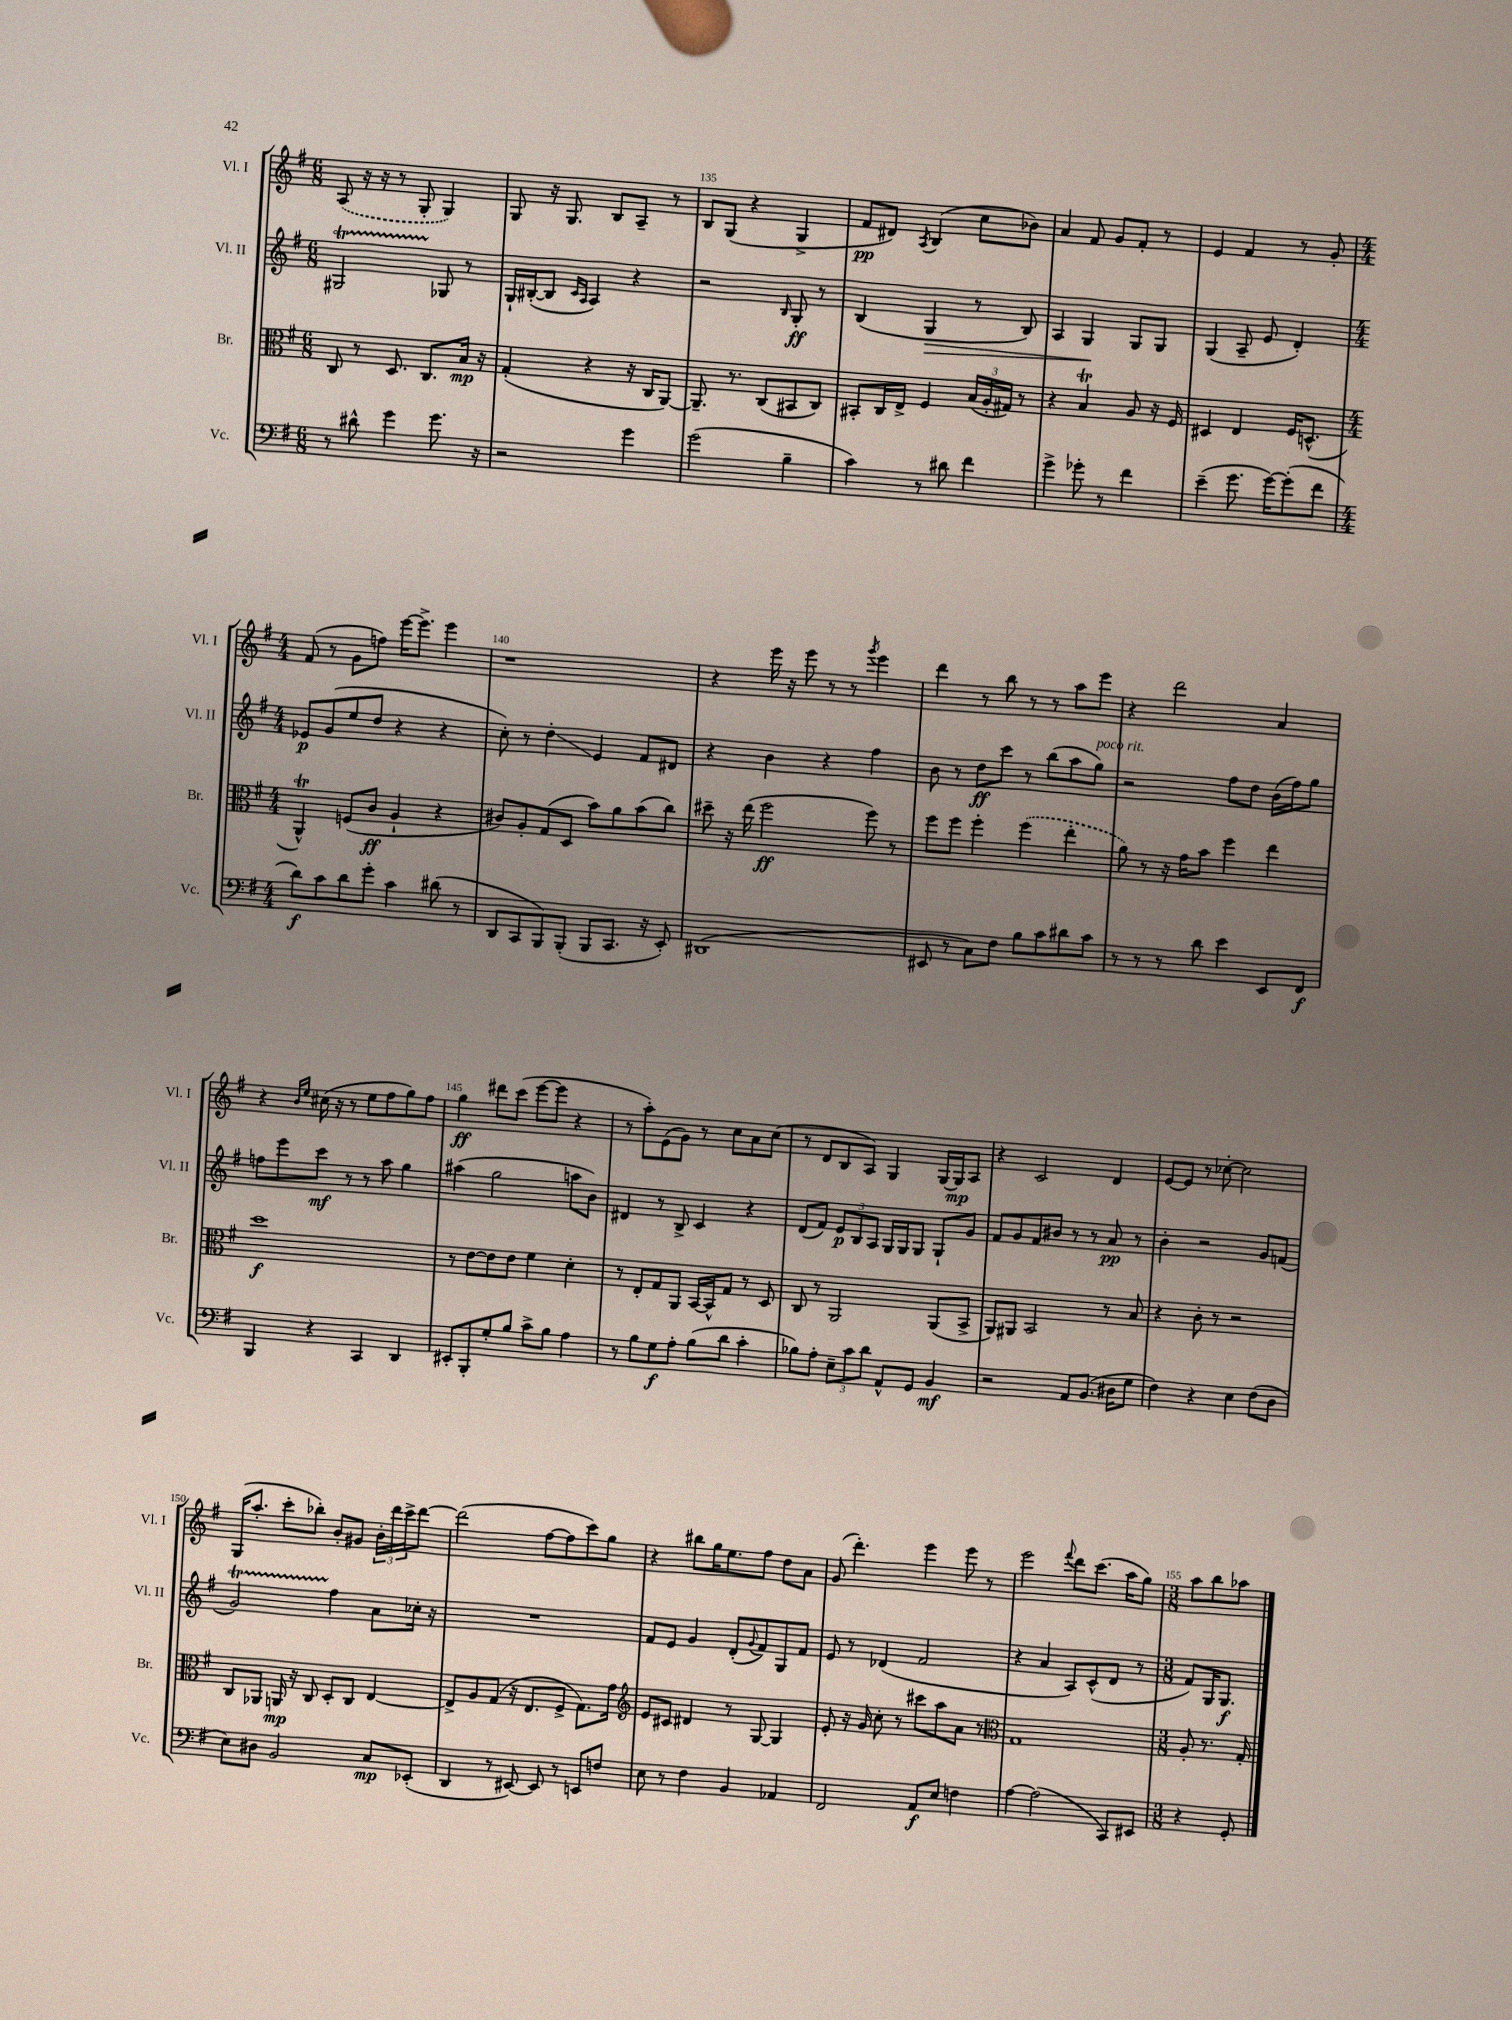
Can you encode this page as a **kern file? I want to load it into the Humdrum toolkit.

**kern	**kern	**kern	**kern
*staff4	*staff3	*staff2	*staff1
*clefF4	*clefC3	*clefG2	*clefG2
*k[f#]	*k[f#]	*k[f#]	*k[f#]
*M6/8	*M6/8	*M6/8	*M6/8
8r	8C/	2G#/	(8A/
8d#^^\	8r	.	16r
.	.	.	16r
4g\	8.D/	.	8r
.	.	.	8G'/
.	8.C/L	.	.
8.g\	.	8G-/	4G/)
.	16B/Jk	8r	.
16r	16r	.	.
=	=	=	=
2r	(4G'/	16G`/LL	8G/
.	.	([16B#'/J	.
.	.	8B#/]J	16r
.	.	.	8.G/
.	.	16qqc/LL	.
.	.	16qqA/JJ	.
.	4r	4A/)	.
.	.	.	8B/L
4g\	16r	4r	8A~/J
.	16C/LK	.	.
.	[8AA/J)	.	8r
=	=	=	=
(2g\	8.AA~/]	2r	8B/L
.	.	.	(8G/J
.	8.r	.	.
.	.	.	4r
.	(8C/L	.	.
.	.	16qqB/	.
4B~\	8BB#/	8G'/	4G^/
.	8C/J)	8r	.
=	=	=	=
4c\)	8BB#'/L	(4B/	8f#/L
.	16C/L	.	8d#/J)
.	16E^/JJ	.	.
.	.	.	8qA/
8r	4F#/	4G/	(4B/
8d#\	.	.	.
4f#\	(24B/LL	8r	8cc\L
.	24A'/	.	.
.	24G#/JJ)	.	.
.	8r	8B/)	8b-\J)
=	=	=	=
4g^\	4r	4A/	4a/
8g-'\	4B/	4G/	8f#/
8r	.	.	8g/L
4f#\	8A/	8G/L	8f#'/J
.	16r	8G/J	8r
.	16F#/	.	.
=	=	=	=
(4e~\	4D#/	(4G/	4e/
8.g\	4E/	8A~/	4f#/
.	.	8e/	.
[16g\LK)	.	.	.
(8g'\]	16F#/LK	4d'/)	8r
.	(8.D^^/J	.	.
8f#\J	.	.	8g'/
=	=	=	=
*M4/4	*M4/4	*M4/4	*M4/4
8d\L)	4AA^^/)	8e-/L	(8f#/
8c\	.	(8g/	8r
8d\	(8F/L	8ee/	8g\L
8g'\J	8c/J	8dd/J	8ff\J)
4c\	4A`/	4r	[16eee\LK
.	.	.	8.eee^\]J
(8d#\	4r	4r	4eee\
8r	.	.	.
=	=	=	=
8DD/L	8c#/L)	8cc'\)	1r
8CC/	8A'/	8r	.
8BBB/)	(8G/	4dd'\	.
(8BBB'/J	8D/J	.	.
8BBB/L	8b\L)	4e/	.
8.CC/J	8a\	.	.
.	(8b\	8f#/L	.
16r	.	.	.
8EE'/)	8cc\J)	8d#/J	.
=	=	=	=
(1DD#	8dd#~\	4r	4r
.	16r	.	.
.	(16ee\	.	.
.	2ff#\	4b\	16eee\
.	.	.	16r
.	.	.	8eee\
.	.	4r	8r
.	.	.	8r
.	.	.	8qggg/
.	8ff#\)	4ff#\	4eee\
.	8r	.	.
=	=	=	=
8EE#/	8ff#\L	8b\	4ddd\
8r	8ff#\J	8r	.
8C\L)	4ff#'\	8dd\L	8r
8F#\J	.	8ccc\J	8bb\
8B\L	(4ff#\	8r	8r
8c\	.	(8bb\L	8r
8d#\	4ee'\	8aa\	8aa\L
8c\J	.	8gg\J)	8eee\J
=	=	=	=
8r	8a\)	2r	4r
8r	8r	.	.
8r	16r	.	2ddd\
.	16g\LK	.	.
8d\	8b\J	.	.
4e\	4ff#\	8ff#\L	.
.	.	8dd\J	.
8EE/L	4ee\	(16b\LL	4a/
.	.	16ff#\J)	.
8FF#/J	.	8gg\J	.
=	=	=	=
4BBB/	1dd	8ff\L	4r
.	.	8eee\	.
.	.	.	16qqb/LL
.	.	.	16qqee/JJ
4r	.	8ccc\J	(16cc#\
.	.	.	16r
.	.	8r	8r
4CC/	.	8r	8ee\L
.	.	8aa\	8ff#\
4DD/	.	4gg\	8gg\)
.	.	.	8ff#\J
=	=	=	=
8EE#'/L	8r	(4aa#\	4gg\
8BBB'/	[8e\L	.	.
8G'/	8e\]	2gg\	8ddd#\L
8B/J	8e\J	.	(8ccc\J
8c^\L	4f#\	.	[8eee\L
8B\J	.	.	8eee\]J
4A\	4d'\	8aa\L	4r
.	.	8b\J)	.
=	=	=	=
8r	8r	4d#/	8r
8B\L	8E'/L	.	8aa'\L)
8G\	8G/	8r	(8e\
8A'\J	8AA/J	8B^/	8g\J)
(8B\L	[16BB/LL	4c/	8r
.	16BB^^/]J	.	.
8d\J	8G/J	.	8cc\L
4c'\	8r	4r	8a\
.	8D/	.	(8cc\J
=	=	=	=
8B-\L)	8C/	(8d/L	8r
8A'\J	8r	8f#/J)	8d/L
12E~\L	2AA/	12e/L	8B/
12c\	.	12B/	.
.	.	.	8A/J)
12d\J	.	12A/J	.
8AA^^/L	.	16G/LL	4G/
.	.	16G/J	.
8GG/J	.	8G/J	.
4BB/	(8AA/L	8G`/L	[16G/LL
.	.	.	16G/]J
.	8BB^/J	8g/J	8A/J
=	=	=	=
2r	8AA/L)	8f#/L	4r
.	8AA#/J	8g/	.
.	2BB/	8f#/	2c/
.	.	8b#/J	.
8AA/L	.	8r	.
(8.BB/J	.	8r	.
.	8r	8a/	4d/
16D#\LK	.	.	.
8G\J	8B/	8r	.
=	=	=	=
4F#\)	4r	4b'\	[8e/L
.	.	.	8e/]J
4r	8c'\	2r	8r
.	8r	.	[8cc-'\
4E\	2r	.	2cc-\]
(8F#\L	.	8g/L	.
8D\J	.	(8f/J	.
=	=	=	=
8E\L)	8C/L	2g/)	(16G/LK
.	.	.	8.aa'/J
8D#\J	8AA-/J	.	.
2BB/	16AA/	.	8ccc'\L
.	16r	.	.
.	8C/	.	8bb-'\J)
.	8D'/L	4ff#\	8b'/L
.	8C/J	.	8g#/J
8C/L	[4E/	8a\L	24b'\LL
.	.	.	24ddd\
.	.	.	24ccc^\J
(8EE-'/J	.	16cc-'\Jk	[8ddd\J
.	.	16r	.
=	=	=	=
4DD/	8E^/]L	1r	(2ddd\]
.	8A/	.	.
8r	(8G/J	.	.
[8EE#/)	16r	.	.
.	8.E/L	.	.
8EE#/]	.	.	[8ff#\L
8r	8F#^/J	.	8ff#\]
8EE/L	8.G\L)	.	8ccc\)
8F/J	.	.	8gg\J
.	16g\Jk	.	.
=	=	=	=
*	*clefG2	*	*
8E\	8e/L	8f#/L	4r
8r	8c#/J	8e/J	.
4F#\	4d#/	4g/	8bb#\L
.	.	.	16gg\K
.	.	.	8.ee\
4BB/	8r	(8d'/L	.
.	.	8qqg/	.
.	[8G/	8f#/)	8ff#\J
4AA-/	4G/]	8G/	8dd\L
.	.	8f#/J	8a\J
=	=	=	=
2FF#/	8e'/	8e/	(8g/
.	16r	8r	4.ddd'\)
.	16g/	.	.
.	8cc'\	(4d-/	.
.	8r	.	.
8AA/L	8ccc#\L	2f#/	4eee\
8E/J	8aa\	.	.
4F\	8a\J	.	8eee\
.	8r	.	8r
=	=	=	=
*	*clefC3	*	*
[4A\	1G	4r	2eee\
(2A\]	.	4a/	.
.	.	.	8qqfff#/
.	.	8A/L)	8ddd\L
.	.	(8c^^/	(8.ccc\J
8CC/L)	.	8d/J	.
.	.	.	16aa\LK
8EE#/J	.	8r	8gg\J)
=	=	=	=
*M3/8	*M3/8	*M3/8	*M3/8
4r	8A'/	8f#/L)	8aa\L
.	8.r	16G/K	8bb\
.	.	8.G/J	.
8GG'/	.	.	8aa-\J
.	16G'/	.	.
==	==	==	==
*-	*-	*-	*-
